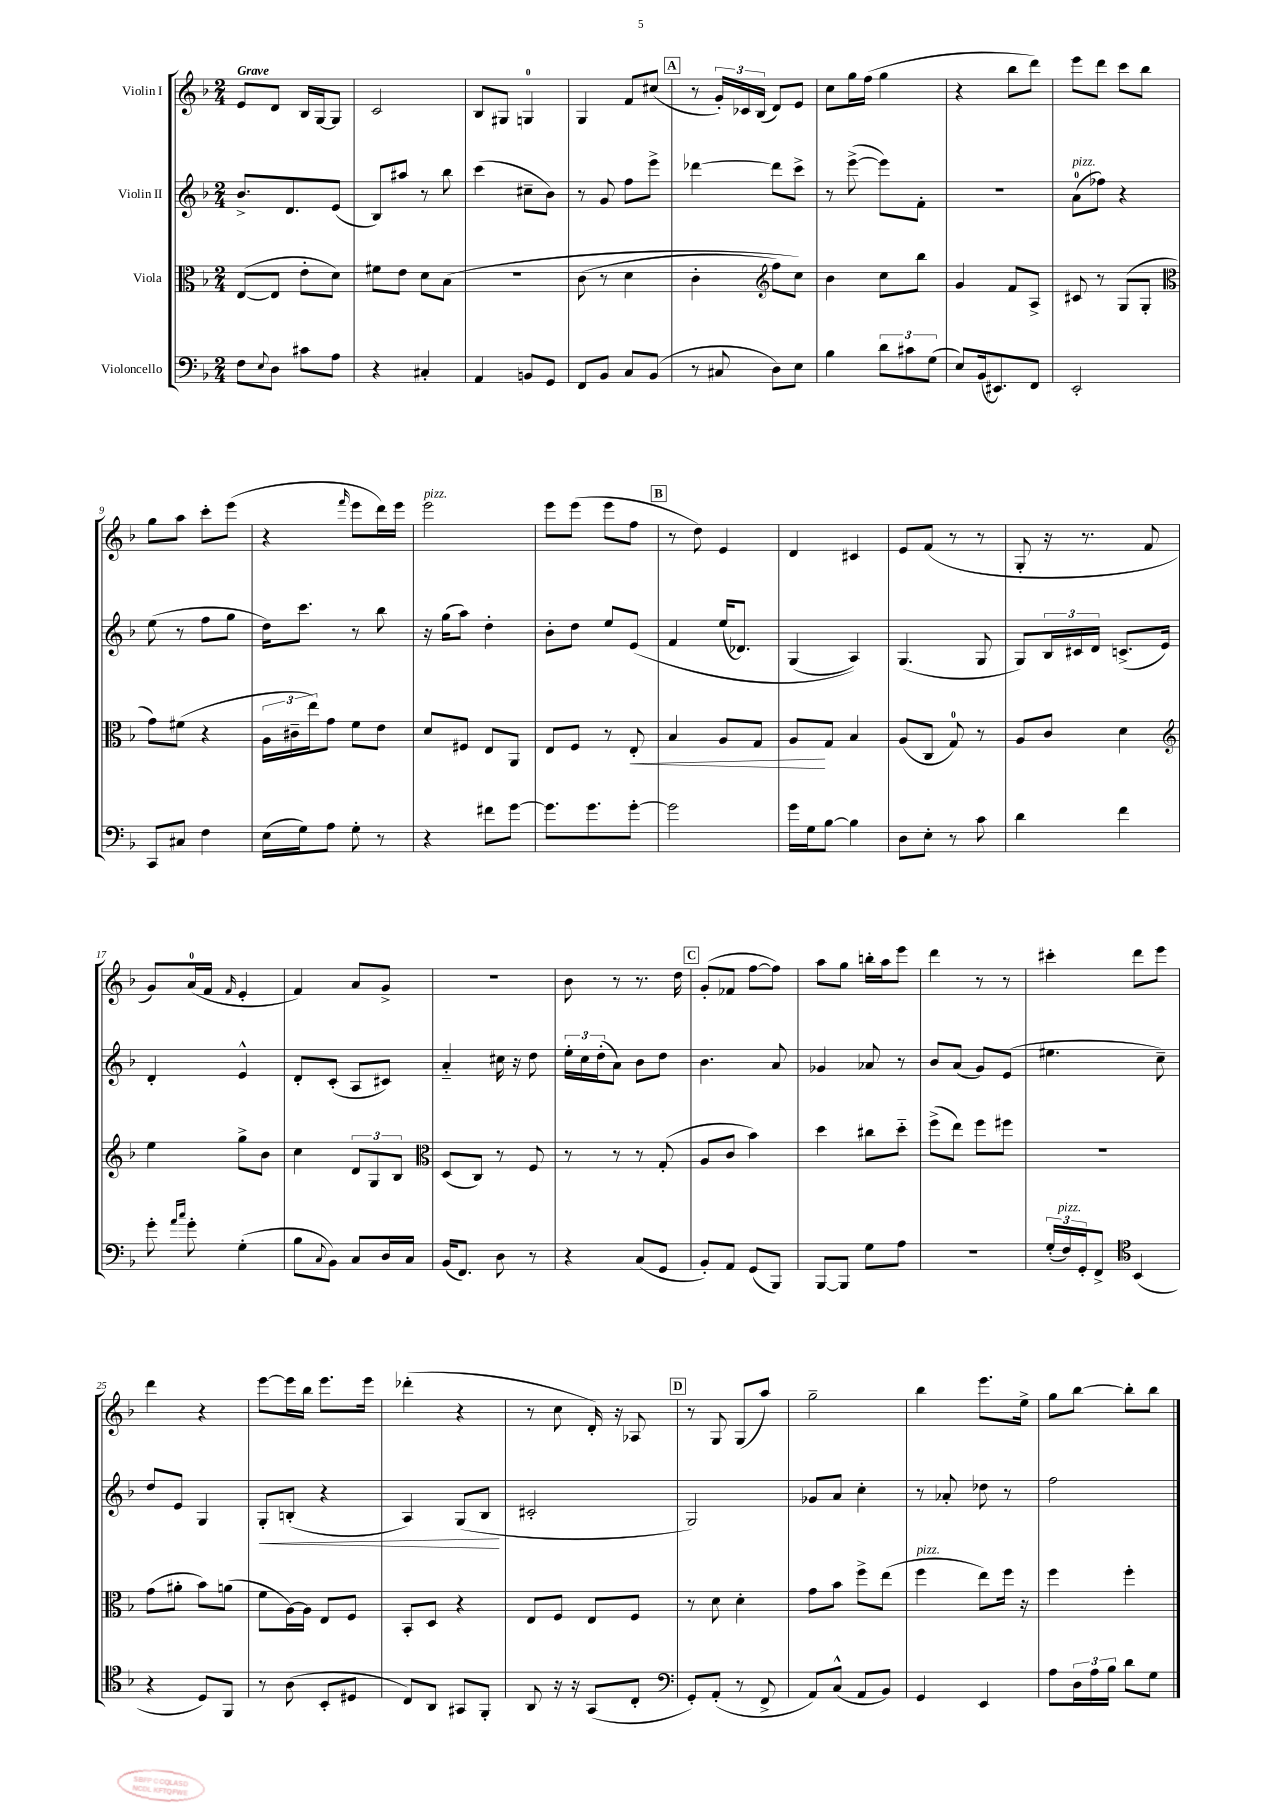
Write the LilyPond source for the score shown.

<<
\new StaffGroup <<
\new Staff = "s0" \with { instrumentName = "Violin I" } {
    \clef treble \key f \major \numericTimeSignature \time 2/4 \tempo "Grave"
    e'8 d'8 bes16 g16~ g8 |
    c'2 |
    bes8 gis8 g4-0 |
    g4 f'8 cis''8( |
    \mark \markup { \box "A" } r8 \tuplet 3/2 { g'16-.) ces'16 bes16( } d'8) e'8 |
    c''8 g''16 f''16( g''4 |
    r4 bes''8 d'''8) |
    e'''8 d'''8 c'''8 bes''8 |
    g''8 a''8 c'''8-. e'''8( |
    r4 \grace { f'''16 } e'''8 d'''16) e'''16 |
    e'''2^\markup { \italic "pizz." } |
    e'''8 e'''8( e'''8 f''8 |
    \mark \markup { \box "B" } r8 d''8) e'4 |
    d'4 cis'4 |
    e'8 f'8( r8 r8 |
    g8-. r16 r8. f'8 |
    g'8) a'16-0( f'16 \grace { f'16 } e'4-. |
    f'4) a'8 g'8-> |
    r2 |
    bes'8 r8 r8. d''16 |
    \mark \markup { \box "C" } g'8-.( fes'8 f''8~ f''8) |
    a''8 g''8 b''16-. a''16 e'''8 |
    d'''4 r8 r8 |
    cis'''4-. d'''8 e'''8 |
    d'''4 r4 |
    e'''8~ e'''16 bes''16 e'''8. e'''16 |
    des'''4-.( r4 |
    r8 c''8 d'16-.) r16 aes8 |
    \mark \markup { \box "D" } r8 g8 g8( a''8) |
    g''2-- |
    bes''4 e'''8. e''16-> |
    g''8 bes''8~ bes''8-. bes''8 \bar "|." |
}
\new Staff = "s1" \with { instrumentName = "Violin II" } {
    \clef treble \key f \major \numericTimeSignature \time 2/4
    bes'8.-> d'8. e'8( |
    bes8) ais''8 r8 bes''8 |
    c'''4( cis''8-- bes'8) |
    r8 g'8 f''8 e'''8-> |
    \mark \markup { \box "A" } des'''4~ des'''8 c'''8-> |
    r8 e'''8~->( e'''8) f'8-. |
    r2 |
    a'8-0^\markup { \italic "pizz." }( fes''8) r4 |
    e''8( r8 f''8 g''8 |
    d''16) c'''8. r8 bes''8 |
    r16 g''16( a''8) d''4-. |
    bes'8-. d''8 e''8 e'8\( |
    \mark \markup { \box "B" } f'4 e''16( des'8.) |
    g4( a4)\) |
    g4.( g8 |
    g8) \tuplet 3/2 { bes16 cis'16 d'16 } c'8.->( e'16) |
    d'4-. e'4-^ |
    d'8-. c'8-.( a8 cis'8) |
    a'4-_ cis''16 r16 d''8 |
    \tuplet 3/2 { e''16-. c''16 d''16-.( } a'8) bes'8 d''8 |
    \mark \markup { \box "C" } bes'4. a'8 |
    ges'4 aes'8 r8 |
    bes'8 a'8( g'8) e'8( |
    eis''4. c''8--) |
    d''8 e'8 g4 |
    g8-.\< b8-.( r4 |
    a4) g8( bes8\! |
    cis'2-. |
    \mark \markup { \box "D" } g2) |
    ges'8 a'8 c''4-. |
    r8 aes'8-. des''8 r8 |
    f''2 \bar "|." |
}
\new Staff = "s2" \with { instrumentName = "Viola" } {
    \clef alto \key f \major \numericTimeSignature \time 2/4
    e8~( e8 e'8-. d'8) |
    fis'8 e'8 d'8 bes8\( |
    r2 |
    c'8( r8 d'4 |
    \mark \markup { \box "A" } c'4-. \clef treble f''8) c''8\) |
    bes'4 c''8 bes''8 |
    g'4 f'8 a8-> |
    cis'8 r8 g8( g8-. |
    \clef alto g'8) fis'8( r4 |
    \tuplet 3/2 { a16 cis'16-- e''16) } g'8 f'8 e'8 |
    d'8 fis8 e8 a,8 |
    e8 f8 r8 e8-.\< |
    \mark \markup { \box "B" } bes4 a8 g8 |
    a8\! g8 bes4 |
    a8( c8 g8-0) r8 |
    a8 c'8 d'4 |
    \clef treble e''4 g''8-> bes'8 |
    c''4 \tuplet 3/2 { d'8 g8 bes8 } |
    \clef alto d8( c8) r8 f8 |
    r8 r8 r8 g8-.( |
    \mark \markup { \box "C" } a8 c'8 bes'4) |
    d''4 cis''8 d''8-_ |
    f''8->( e''8) f''8 fis''8 |
    r2 |
    g'8( ais'8-. bes'8) a'8( |
    f'8 a16~) a16 e8 f8 |
    bes,8-. d8 r4 |
    e8 f8 e8 f8 |
    \mark \markup { \box "D" } r8 d'8 d'4-. |
    g'8 bes'8 f''8-> e''8( |
    f''4^\markup { \italic "pizz." } e''8) f''16 r16 |
    f''4 f''4-. \bar "|." |
}
\new Staff = "s3" \with { instrumentName = "Violoncello" } {
    \clef bass \key f \major \numericTimeSignature \time 2/4
    f8 \appoggiatura { e8 } d8 cis'8 a8 |
    r4 cis4-. |
    a,4 b,8 g,8 |
    f,8 bes,8 c8 bes,8( |
    \mark \markup { \box "A" } r8 cis8 d8) e8 |
    bes4 \tuplet 3/2 { d'8 cis'8 g8( } |
    e8) bes,16( eis,8.) f,8 |
    e,2-. |
    c,8 cis8 f4 |
    e16( g16) a8 g8-. r8 |
    r4 fis'8 g'8~ |
    g'8. g'8. g'8~-. |
    \mark \markup { \box "B" } g'2 |
    g'16 g16 bes8~ bes4 |
    d8 e8-. r8 c'8 |
    d'4 f'4 |
    g'8-. \grace { a'16 c''16 } g'8-. g4-.( |
    bes8 \appoggiatura { c8 } bes,8) c8 d16 c16 |
    bes,16( f,8.) d8 r8 |
    r4 c8( g,8 |
    \mark \markup { \box "C" } bes,8-.) a,8 g,8( bes,,8) |
    bes,,8~ bes,,8 g8 a8 |
    R2 |
    \tuplet 3/2 { g16-.( f16^\markup { \italic "pizz." }) g,16-. } f,8-> \clef tenor bes,4( |
    r4 d8) f,8 |
    r8 a8( bes,8-. dis8 |
    c8) a,8 gis,8 f,8-. |
    a,8 r16 r16 g,8( c8-. |
    \mark \markup { \box "D" } \clef bass g,8-.) a,8-.( r8 f,8-> |
    a,8) c8-^( a,8 bes,8) |
    g,4 e,4 |
    a8 \tuplet 3/2 { d16 a16 bes16 } d'8 g8 \bar "|." |
}
>>
>>
